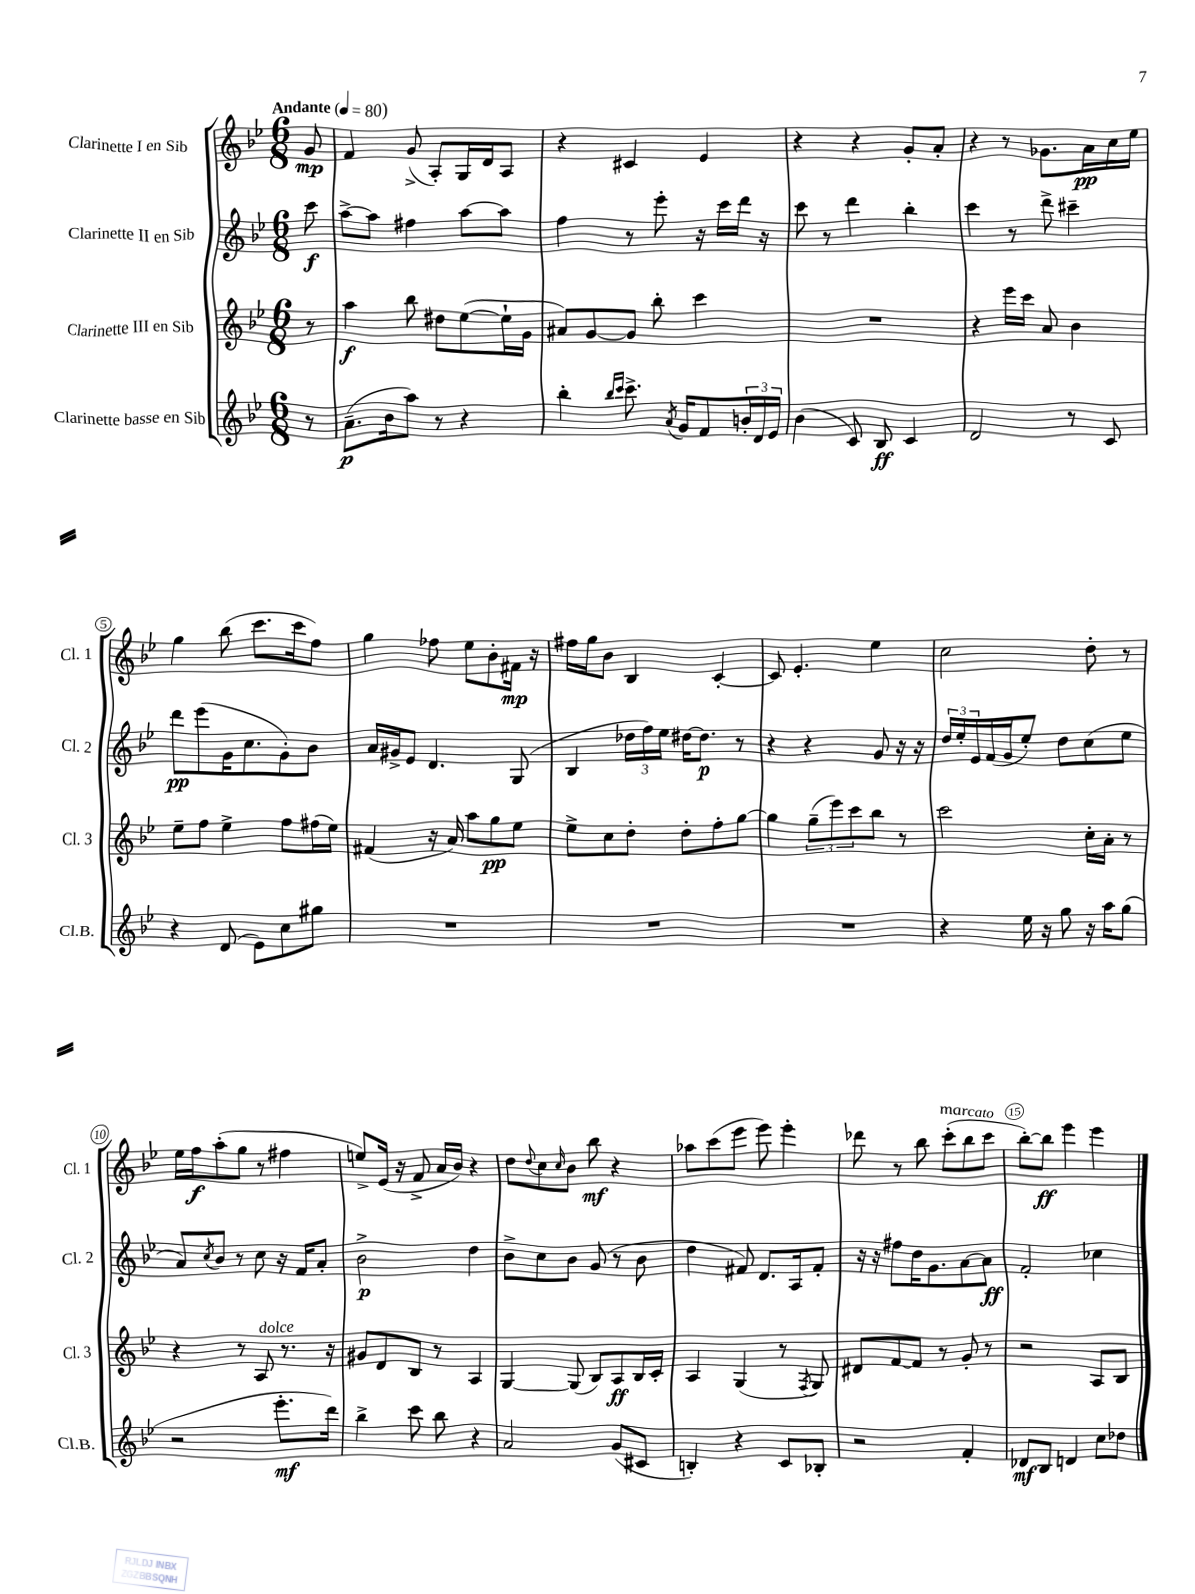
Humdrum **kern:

**kern	**kern	**kern	**kern
*staff4	*staff3	*staff2	*staff1
*clefG2	*clefG2	*clefG2	*clefG2
*k[b-e-]	*k[b-e-]	*k[b-e-]	*k[b-e-]
*M6/8	*M6/8	*M6/8	*M6/8
*MM80	*MM80	*MM80	*MM80
8r	8r	8ccc	8g
=	=	=	=
(8.a~	4aa	[8aa^	4f
.	.	8aa]	.
16b-	.	.	.
8aa)	8bb-	4ff#	(8g^
8r	8dd#	.	8A')
4r	([8ee-	[8aa	16G
.	.	.	16d
.	16ee-`]	8aa]	8A
.	16g	.	.
=	=	=	=
4bb-'	8a#)	4ff	4r
.	[8g	.	.
16qqbb-	.	.	.
16qqccc	.	.	.
8.ccc^	8g]	8r	4c#
.	8bb-'	8eee-'	.
8qa	.	.	.
16g	.	.	.
8f	4ccc	16r	4e-
.	.	16ccc	.
24b'	.	16ddd	.
24d	.	.	.
.	.	16r	.
24e-	.	.	.
=	=	=	=
(4b-	2.r	8ccc	4r
.	.	8r	.
8c)	.	4ddd	4r
8B-	.	.	.
4c	.	4bb-'	8g'
.	.	.	8a'
=	=	=	=
2d	4r	4ccc	4r
.	16eee-	8r	8r
.	16ccc	.	.
.	8a	8ddd^	8.g-
8r	4b-	4ccc#~	.
.	.	.	16a
8c	.	.	16cc
.	.	.	16ee-
=	=	=	=
4r	8ee-~	8ddd	4gg
.	8ff	(8eee-	.
(8d	4ee-^	16g	(8bb-
.	.	8.cc	.
8e-)	.	.	8.ccc
8cc	8ff	8g')	.
.	.	.	16ccc
8gg#	(16ff#	8b-	8ff)
.	16ee-)	.	.
=	=	=	=
2.r	(4f#	16a	4gg
.	.	16g#^	.
.	.	8e-	.
.	16r	4.d	8ff-
.	16a)	.	.
.	8aa	.	8ee-
.	8gg	.	8b-'
.	8ee-	(8G	16f#
.	.	.	16r
=	=	=	=
2.r	8ee-^	4B-	16ff#
.	.	.	16gg
.	8cc	.	8b-
.	8dd'	24dd-	4B-
.	.	24ff)	.
.	.	24ee-	.
.	8dd'	[16dd#	.
.	.	8.dd#]	.
.	8ff'	.	[4c'
.	[8gg	8r	.
=	=	=	=
2.r	4gg]	4r	8c]
.	.	.	4.e-'
.	(12gg~	4r	.
.	12eee-)	.	.
.	12ccc	.	.
.	8bb-	8g	4ee-
.	8r	16r	.
.	.	16r	.
=	=	=	=
4r	2ccc	24dd	2cc
.	.	24ee-'	.
.	.	24e-	.
.	.	(16f	.
.	.	16g	.
16ee-	.	8ee-')	.
16r	.	.	.
8gg	.	8dd	.
16r	16cc'	(8cc	8dd'
16aa	16a'	.	.
(8gg	8r	8ee-	8r
=	=	=	=
2r	4r	8a)	16ee-
.	.	.	16ff
.	.	8qcc	.
.	.	8b-	(8aa'
.	8r	8r	8gg
.	8A	8cc	8r
8.eee-'	8.r	16r	4ff#
.	.	16f	.
.	.	8a'	.
16ddd)	16r	.	.
=	=	=	=
4bb-^	8g#	2b-^	8ee^)
.	8d	.	(16e-
.	.	.	16r
8ccc	8B-	.	8f^
8bb-	8r	.	16a
.	.	.	16b-)
4r	4A	4dd	4r
=	=	=	=
2a	[4G	8b-^	8dd
.	.	.	8qqdd
.	.	8cc	8cc
.	.	.	16qqcc
.	(8G]	8b-	8b-
.	8B-)	(8g	8bb-
(8g	8A	8r	4r
8c#	16B-	8b-	.
.	16c'	.	.
=	=	=	=
4B')	4A	4dd	8aa-
.	.	.	(8ccc
4r	(4G	8f#)	8eee-
.	.	8.d	8eee-)
8c	8r	.	4eee-'
.	.	16A	.
.	8qF	.	.
8B-'	8G)	8f#'	.
=	=	=	=
2r	8d#	16r	8ddd-
.	.	16r	.
.	[8f	8ff#	8r
.	8f]	16dd	8bb-
.	.	8.g	.
.	8r	.	(8ccc'
4f'	8g'	[8a	8bb-
.	8r	8a]	8ccc
=	=	=	=
8d-	2r	2f'	[8bb-')
8B-	.	.	8bb-]
4d	.	.	4eee-
8cc	8A	4cc-	4eee-
8dd-	8B-	.	.
==	==	==	==
*-	*-	*-	*-
